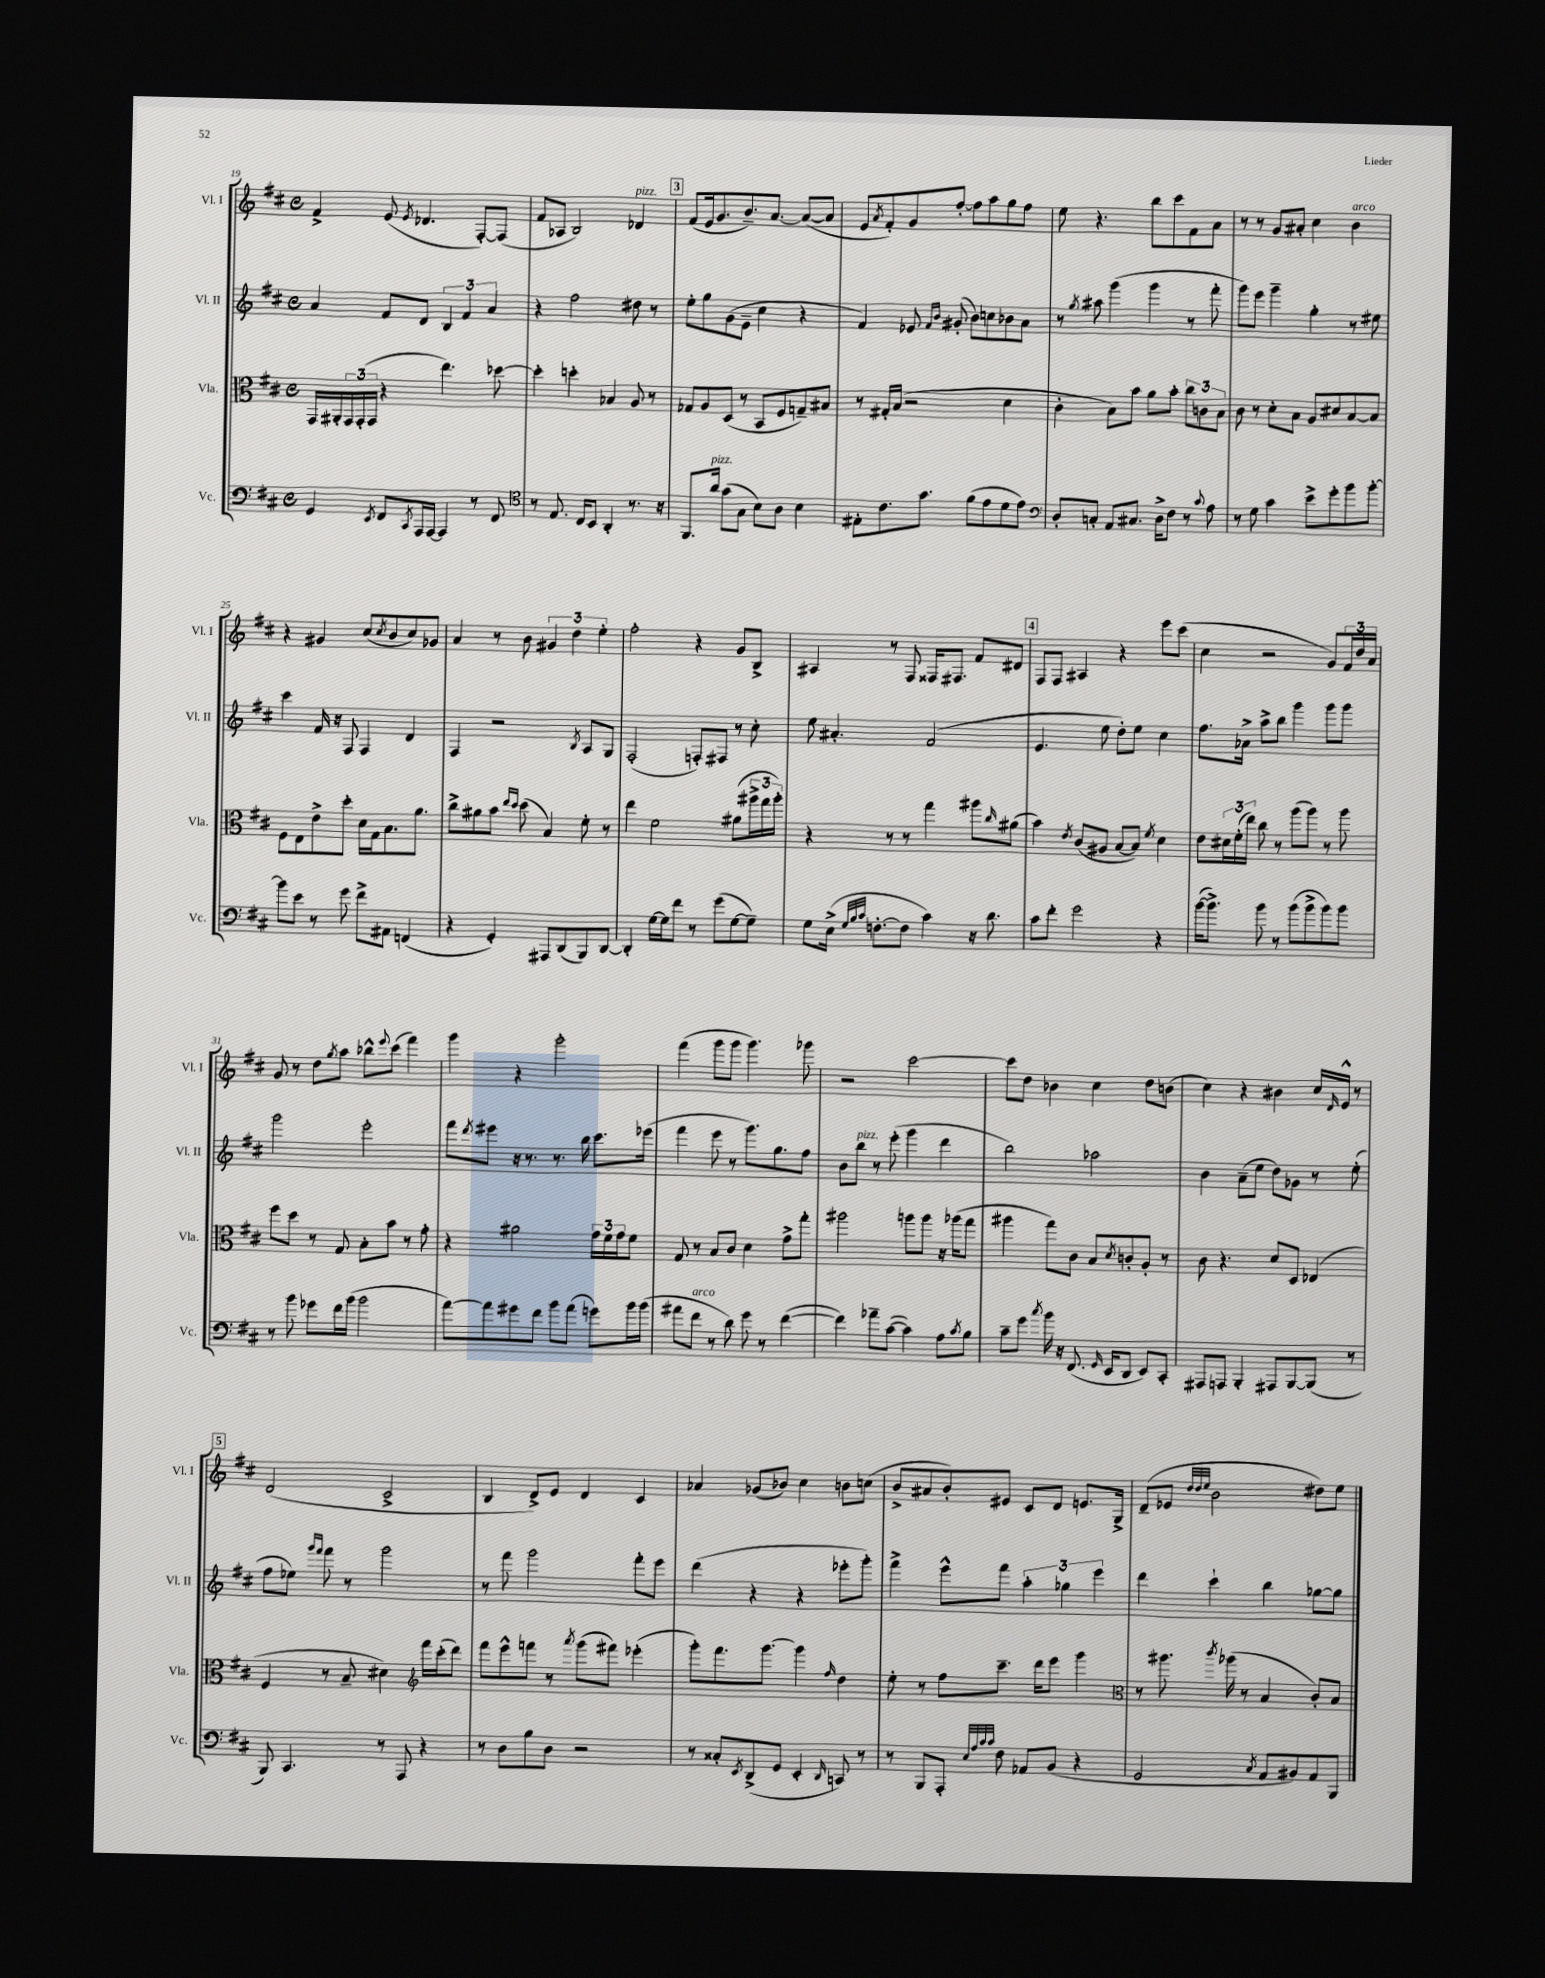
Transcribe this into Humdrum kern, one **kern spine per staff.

**kern	**kern	**kern	**kern
*staff4	*staff3	*staff2	*staff1
*clefF4	*clefC3	*clefG2	*clefG2
*k[f#c#]	*k[f#c#]	*k[f#c#]	*k[f#c#]
*M4/4	*M4/4	*M4/4	*M4/4
*met(c)	*met(c)	*met(c)	*met(c)
4GG	16GG	4a	4f#^
.	16AA#'	.	.
.	24GG	.	.
.	(24GG'	.	.
.	24GG	.	.
8qEE	.	.	.
8FF#	4r	8f#	(8e
8qCC#	.	.	8qe
16AAA	.	8d	4.d-
[16AAA	.	.	.
4AAA]	4.ee)	6B	.
.	.	6f#	.
8r	.	.	[8F#')
.	.	6a	.
8FF#	[8dd-	.	(8F#]
=	=	=	=
*clefC4	*	*	*
8r	4dd-']	4r	8f#
8.E	.	.	8A-
.	4dd'	2ff#	2B)
16C#	.	.	.
8BB	.	.	.
4AA'	4B-	.	.
8.r	8A	8dd#	4d-
.	8r	8r	.
16r	.	.	.
=	=	=	=
8.FF#	8G-	8ee'	(8f#
.	8A	8gg	16e
16a	.	.	8.g
(8g	(8D	(8g	.
8G	8r	8e~	8.b~)
8B)	8BB	4cc#	.
.	.	.	[8.a
8A	8F#	.	.
4B	8G~)	4r	(8a_
.	8B#	.	8a]
=	=	=	=
8E#'	8r	4f#)	8e
.	.	.	8qa
8.c#	16G#'	.	8f#')
.	(16B	.	.
.	2r	8e-	8g
8.g	.	.	.
.	.	16qqf#	.
.	.	16qqb	.
.	.	(8g#'	[8ff#'
(8f#	.	8b)	8ff#]
8e	.	8cc	8aa
8d	4d	8b-	8gg
8e)	.	8a	8ff#
=	=	=	=
*clefF4	*	*	*
8D'	4c#'	8r	8ee
.	.	8qgg	.
8C'	.	8aa#	4.r
8AA	8B)	(4ggg	.
8.C#	8b	.	.
.	8a	4ggg	8bb
16D^	.	.	.
8F#	8b'	.	8ccc#
8r	12cc#	8r	8f#
.	12c	.	.
8qqc#	.	.	.
8A	.	8fff#'	8a
.	12B	.	.
=	=	=	=
8r	8c#	8ggg)	8r
8G	8r	8eee	8r
4c#	8d'	4ggg~	8g
.	8B	.	8a#'
8e^	8A	4gg'	4cc#
8g'	8d#	.	.
8b	[8B	8r	4b
[8b'	8B]	8ee#	.
=	=	=	=
8b]	8F#	4ccc#	4r
8e	8E	.	.
8r	8e^	16f#	4g#
.	.	16r	.
8g	8dd'	8F#	.
8f#^	16d	4F#	(8cc#
.	16G	.	.
.	.	.	8qcc#
8AA#	8.B	.	8b
(4FF	.	4d	8cc#)
.	8.a	.	.
.	.	.	8g-
=	=	=	=
4r	8cc#^	4F#	4a
.	8a#	.	.
4GG')	8b	2r	8r
.	16qqee	.	.
.	16qqdd	.	.
.	(8dd	.	8b
8AAA#	4B)	.	6g#
(8DD	.	.	.
.	.	.	6dd
.	.	8qB	.
8BBB)	8f#'	8A	.
.	.	.	6ee'
[8DD	8r	8G	.
=	=	=	=
4DD']	4ee	(2F#'	2ff#'
[16G	2f#	.	.
16G]	.	.	.
8f#	.	.	.
8r	.	8F')	4r
(8g	.	8F#	.
[8G	(8a#	8r	8g
8G~])	24aa#^	8cc#'	8B^
.	24gg	.	.
.	24aa#')	.	.
=	=	=	=
8G	4r	8ee	4A#
(16E^	.	4.a#'	.
32qqG	.	.	.
32qqB	.	.	.
32qqc#	.	.	.
[8.F'	.	.	.
.	8r	.	8r
8F]	8r	.	8F#
4c#)	4gg	(2f#	16F##
.	.	.	8.F#
16r	8aa#	.	8f#
8.d	.	.	.
.	16qqcc#	.	.
.	(8a#	.	8d#
=	=	=	=
8c#	4b)	4.e	8F#
8f#'	.	.	8F#
.	8qe	.	.
2g	(8c#	.	4A#
.	8A#	8ee	.
.	[8B	8dd')	4r
.	8B])	8ee	.
.	8qf#	.	.
4r	4d	4cc#	8eee
.	.	.	(8ccc#
=	=	=	=
([16b	8e	8.ff#	4cc#
8.b^])	.	.	.
.	24d#	.	.
.	(24f#'	.	.
.	.	16a-^	.
.	24ee)	.	.
8b	8cc#	8aa^	2r
8r	8r	8bb	.
(8b	(8aa	4ggg	.
8b^	8aa)	.	.
8b)	8r	8ggg	8g)
8b	8aa	8ggg	24f#
.	.	.	24dd
.	.	.	24a
=	=	=	=
8r	8ff#	2ggg	8g
8b	8dd	.	8r
8g-	8r	.	8dd
.	.	.	8qgg
16f#	8G	.	8aa
(16b	.	.	.
2b	8B'	2eee'	8bb-^^
.	.	.	8qqeee
.	8b	.	(8ccc#
.	8r	.	4fff#)
.	8g'	.	.
=	=	=	=
[8a)	4r	8fff#	4ggg
.	.	8qddd	.
8a]	.	8eee#	.
8g#	2a#	16r	4r
.	.	8.r	.
8f#	.	.	.
8b	.	8.r	2ggg'
(8a	.	.	.
.	.	16bb	.
8g)	24g	8.ccc#	.
.	24f#	.	.
.	24g	.	.
16b	8f#	.	.
(16b	.	(16eee-	.
=	=	=	=
8a#	8G	4fff#	(4fff#
8f#	8r	.	.
8r	8B	8eee	8ggg
8d)	8c#	8r	8ggg
8g	4d	8.ggg)	4.ggg)
8r	.	.	.
.	.	8.gg	.
([4f#	8g^	.	.
.	8gg'	8ff#	8ggg-
=	=	=	=
4f#])	2aa#	8b	2r
.	.	8bb	.
8a-~	.	8r	.
([8c#	.	(8eee'	.
4c#])	8aa	4ggg	[2ccc#
.	8aa	.	.
8A	16r	4ddd	.
.	(16aa-	.	.
8qc#	.	.	.
8B	8gg	.	.
=	=	=	=
8c#~	4aa#	2bb)	8ccc#]
8g	.	.	8dd
8qcc#	.	.	.
16b	8gg)	.	4b-
16r	.	.	.
(8.FF#	8c#	.	.
.	8B	2aa-	4cc#
16qqGG	.	.	.
16EE	.	.	.
.	8qd	.	.
8DD	8c'	.	.
8EE)	8A'	.	8dd
8CC#'	8r	.	(8b
=	=	=	=
8AAA#	8c#	4b	4cc#)
8AAA	4.r	.	.
4BBB'	.	(8a~	4r
.	.	8ee	.
8AAA#	8d	8dd)	4b#
[8BBB	8D	8g-	.
(8BBB]	(4E-	8r	16cc#
.	.	.	16qqd
.	.	.	16e^^
8r	.	(8ee'	8r
=	=	=	=
8BBB)	4F#	8ff#	(2d
4.CC#	.	8ee-)	.
.	.	16qqggg	.
.	.	16qqfff#	.
.	8r	8fff#	.
.	8B~	8r	.
8r	4d#)	2ggg	2c#^
8AAA	.	.	.
*	*clefG2	*	*
4r	16fff#	.	.
.	(16ccc#'	.	.
.	8ddd)	.	.
=	=	=	=
8r	8fff#	8r	4B
8D	8eee^^	8fff#	.
8B	8fff	2ggg	8d^)
8D	8r	.	8e
.	8qaaa	.	.
2r	(8ggg	.	4d
.	8fff#)	.	.
.	(4eee-'	8fff#'	4c#
.	.	8eee	.
=	=	=	=
8r	8ggg')	(4ddd	4a-
8C##'	8.fff#	.	.
8qEE	.	.	.
(8DD^	.	4r	(8g-
.	[8.ggg	.	.
8GG	.	.	8b-)
4EE'	4ggg]	4r	4cc#
16qqDD	16qqff#	.	.
8CC)	4dd	8eee-'	8b
8r	.	8ggg')	(8cc
=	=	=	=
8r	8ee'	4fff#^	8b^
8BBB	8r	.	8a#
8AAA'	8ff#	8eee^^	8b')
32qqE	.	.	.
32qqA	.	.	.
32qqc#	.	.	.
32qqc#	.	.	.
8F#	8.ccc#~	8fff#	8e#
8AA-	.	6aa'	8c#
.	16ddd	.	.
(8BB	8eee	.	8d
.	.	6gg-	.
4r	4ggg	.	8.e
.	.	6eee	.
.	.	.	16G^
=	=	=	=
*	*clefC3	*	*
2GG	8r	4ddd	(8d~
.	8.aa#	.	8e-
.	.	.	32qqdd
.	.	.	32qqdd
.	.	.	32qqee
.	.	4ccc#`	2b
.	8qccc#	.	.
.	(16aa-	.	.
.	8r	.	.
8qC#	.	.	.
8AA	4B	4bb	.
8BB#)	.	.	.
8AA	8c#')	[8gg-	8dd#)
8BBB	8B	8gg-]	8ee
==	==	==	==
*-	*-	*-	*-
